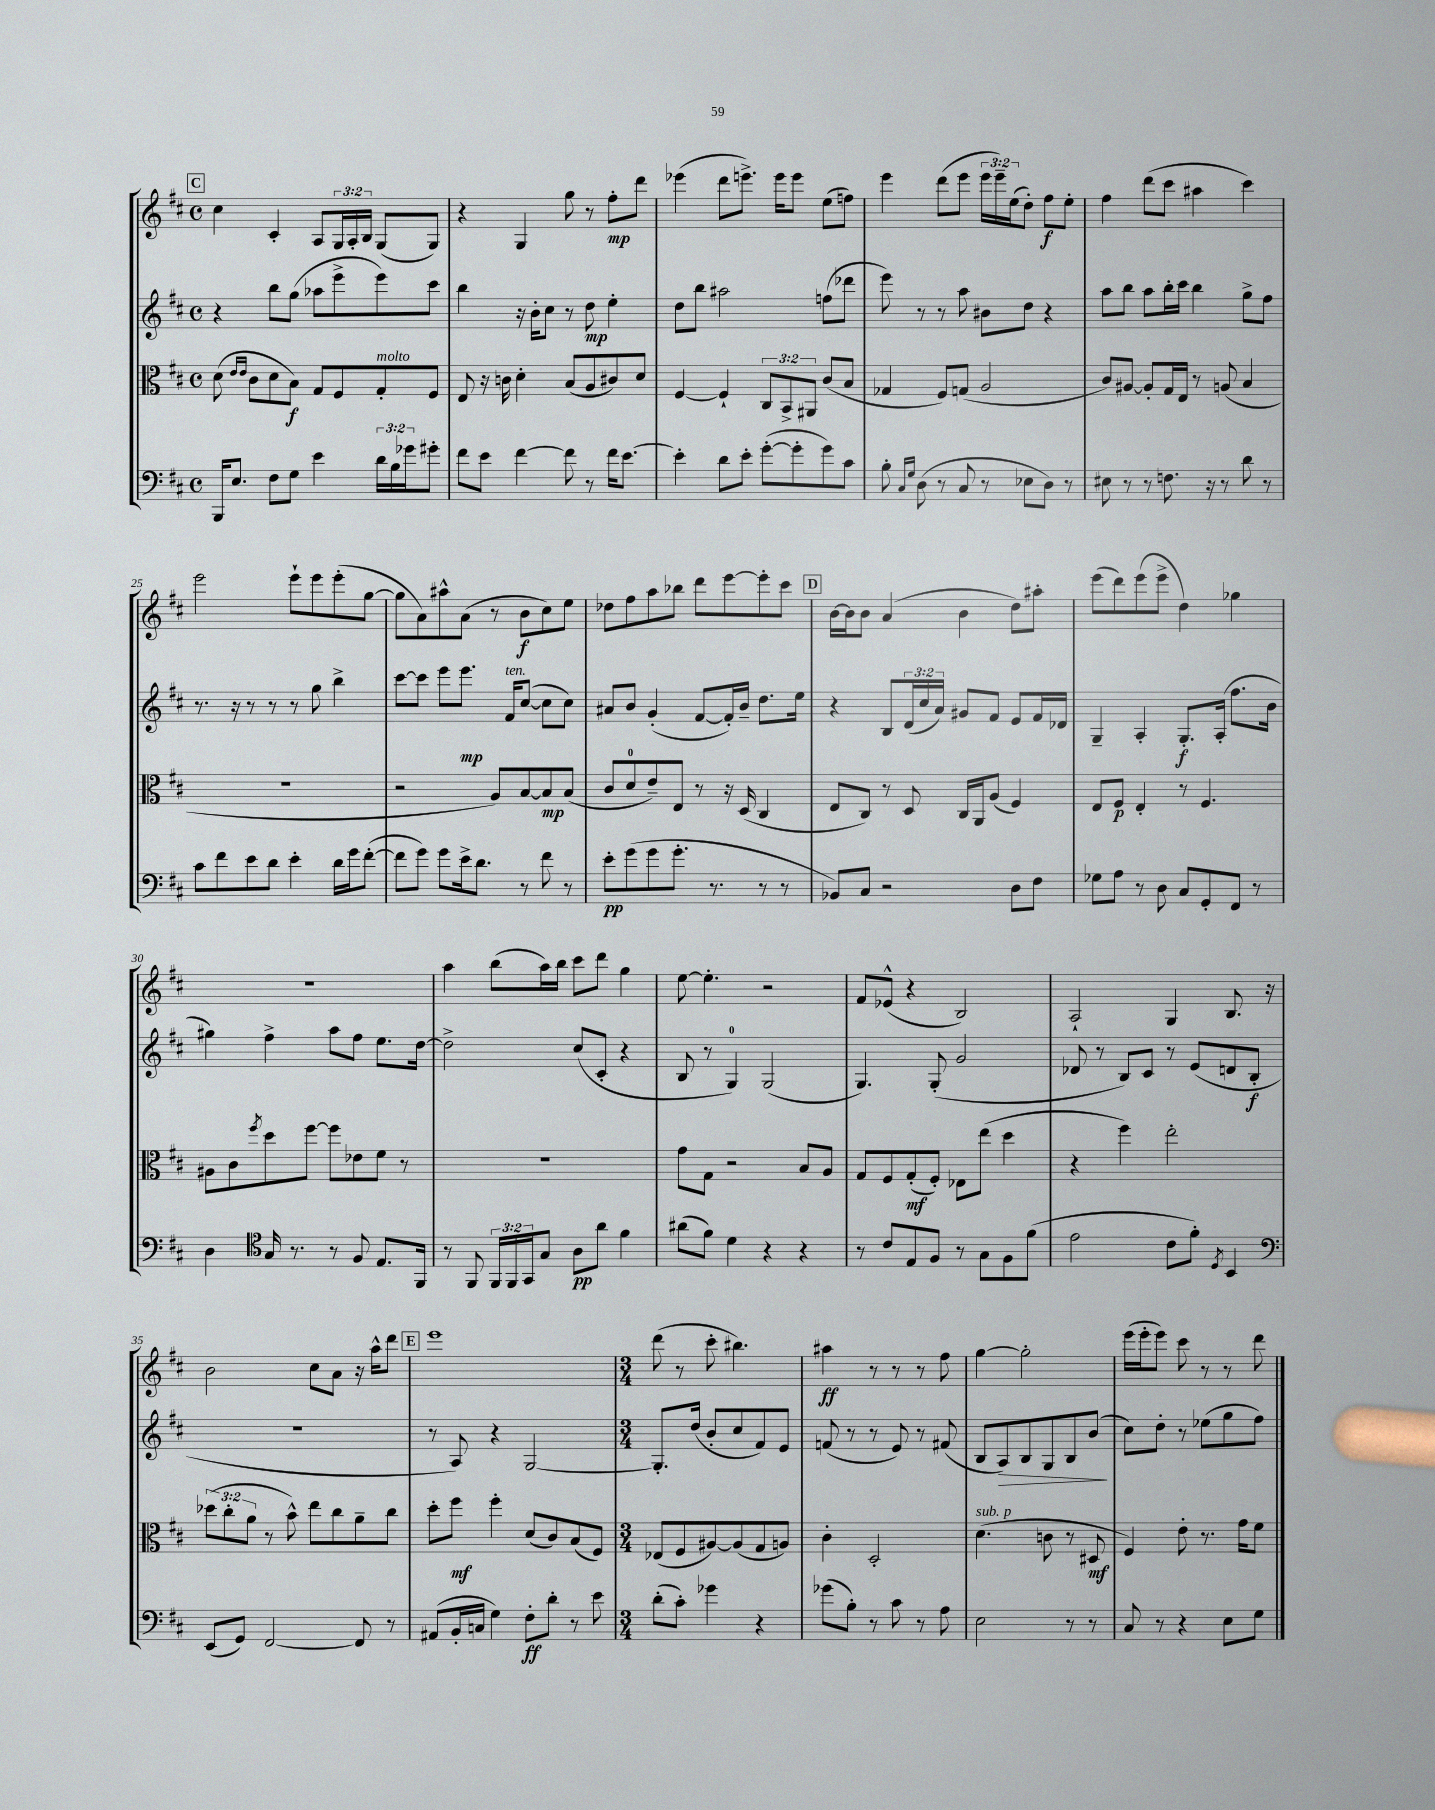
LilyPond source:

<<
\new StaffGroup <<
\new Staff = "s0" {
    \clef treble \key d \major \defaultTimeSignature \time 4/4 \override Staff.TupletNumber.text = #tuplet-number::calc-fraction-text
    \mark \markup { \box "C" } cis''4 cis'4-. a8 \tuplet 3/2 { g16 a16-. b16 } g8( g8) |
    r4 g4 g''8 r8 fis''8-.\mp d'''8 |
    ees'''4( d'''8 e'''8.->) e'''16 e'''8 e''8( f''8) |
    e'''4 d'''8( e'''8 \tuplet 3/2 { e'''16 e'''16--) e''16( } d''8-.) fis''8\f e''8-. |
    fis''4 d'''8( cis'''8 ais''4 cis'''4) |
    e'''2 e'''8-! e'''8 e'''8-.( g''8~ |
    g''8 a'8) ais''8-^ a'8( r8 b'8\f cis''8) e''8 |
    des''8 fis''8 a''8 bes''8 d'''8 e'''8~ e'''8-. cis'''8 |
    \mark \markup { \box "D" } b'16~ b'16 b'8 a'4( b'4 d''8) ais''8-. |
    e'''8( d'''8) e'''8( e'''8-> d''4) ges''4 |
    R1 |
    a''4 b''8( a''16) b''16 cis'''8 d'''8 g''4 |
    e''8~ e''4.-. r2 |
    fis'8 ees'8-^( r4 b2) |
    a2-! g4 b8. r16 |
    b'2 cis''8 a'8 r16 a''16-^ d'''8 |
    \mark \markup { \box "E" } e'''1 |
    \numericTimeSignature \time 3/4 d'''8( r8 cis'''8-. bis''4.) |
    ais''4\ff r8 r8 r8 fis''8 |
    g''4~ g''2-. |
    e'''16( e'''16-. e'''8) cis'''8 r8 r8 d'''8 \bar "|." |
}
\new Staff = "s1" {
    \clef treble \key d \major \defaultTimeSignature \time 4/4 \override Staff.TupletNumber.text = #tuplet-number::calc-fraction-text
    \mark \markup { \box "C" } r4 b''8 g''8( aes''8 e'''8-> e'''8) cis'''8 |
    b''4 r16 b'16-. cis''8 r8 d''8\mp e''4-. |
    d''8 b''8 ais''2 f''8( des'''8 |
    e'''8) r8 r8 a''8 bis'8 d''8 r4 |
    a''8 b''8 a''8 b''16-. cis'''16 b''4 g''8-> fis''8 |
    r8. r16 r8 r8 r8 g''8 b''4-> |
    cis'''8~ cis'''8 e'''8 e'''8.\mp fis'16^\markup { \italic "ten." } cis''8~( cis''8 cis''8) |
    ais'8 b'8 g'4-.( fis'8~ fis'16-.) b'16-- d''8. e''16 |
    \mark \markup { \box "D" } r4 b8 \tuplet 3/2 { d'16( cis''16 a'16) } gis'8 fis'8 e'8 fis'16 des'16 |
    g4-- a4-. g8.-.\f a16-.( fis''8. b'16 |
    gis''4) fis''4-> a''8 fis''8 e''8. d''16~ |
    d''2-> cis''8( cis'8-. r4 |
    b8 r8 g4-0) g2( |
    g4.) g8-.( g'2 |
    des'8 r8 b8) cis'8 r8 e'8( d'8 b8-.\f |
    R1 |
    \mark \markup { \box "E" } r8 a8) r4 g2~ |
    \numericTimeSignature \time 3/4 g8.-. d''16( b'8-. cis''8 fis'8) e'8 |
    f'8( r8 r8 e'8) r8 fis'8( |
    b8 a8\>) b8 g8 b8 b'8\!( |
    cis''8) d''8-. r8 ees''8( g''8 fis''8) \bar "|." |
}
\new Staff = "s2" {
    \clef alto \key d \major \defaultTimeSignature \time 4/4 \override Staff.TupletNumber.text = #tuplet-number::calc-fraction-text
    \mark \markup { \box "C" } d'8( \grace { e'16 e'16 } cis'8 d'8 b8\f) g8 fis8 g8-.^\markup { \italic "molto" } fis8 |
    e8 r16 c'16 d'4-. b8( a8 cis'8) d'8 |
    fis4~ fis4-! \tuplet 3/2 { cis8 b,8-> ais,8 } cis'8( b8 |
    ges4 fis8) g8( a2 |
    cis'8) ais8~ ais8-. g16 e16 r8 a8( b4 |
    R1 |
    r2 a8) b8~ b8\mp b8( |
    cis'8 d'8-0 e'8--) e8 r8 r16 d16( cis4 |
    \mark \markup { \box "D" } e8 cis8) r8 d8 cis16 a,16 a8( fis4) |
    e8 fis8\p e4-. r8 fis4. |
    ais8 cis'8 \acciaccatura { fis''8 } d''8 fis''8~ fis''8 ees'8 fis'8 r8 |
    R1 |
    g'8 g8 r2 b8 a8 |
    g8 fis8 g8-.\mf( fis8-.) ees8 e''8( d''4 |
    r4 fis''4) e''2-. |
    \tuplet 3/2 { des''8( cis''8-. a'8 } r8 b'8-^) e''8 cis''8 a'8-- cis''8 |
    \mark \markup { \box "E" } d''8-. fis''8\mf fis''4-. d'8( cis'8) b8( fis8) |
    \numericTimeSignature \time 3/4 ees8( fis8 ais8~) ais8( g8 a8) |
    cis'4-. d2-. |
    d'4.^\markup { \italic "sub. p" }( c'8 r8 dis8\mf |
    fis4) e'8-. r8. g'16 fis'8 \bar "|." |
}
\new Staff = "s3" {
    \clef bass \key d \major \defaultTimeSignature \time 4/4 \override Staff.TupletNumber.text = #tuplet-number::calc-fraction-text
    \mark \markup { \box "C" } b,,16 e8. fis8 g8 e'4 \tuplet 3/2 { d'16 b16 ges'16 } gis'8-. |
    fis'8 e'8 fis'4~ fis'8 r8 fis'16 e'8.~ |
    e'4-. d'8 e'8-. g'8~-.( g'8-. g'8) cis'8 |
    b8-. \grace { cis16 g16 } d8( r8 cis8 r8 ees8 d8) r8 |
    eis8 r8 r8 f8. r16 r8 d'8 r8 |
    cis'8 fis'8 e'8 d'8 e'4-. d'16 g'16 fis'8~-.( |
    fis'8 g'8) g'8 e'16-> d'8. r8 fis'8 r8 |
    e'8-.\pp g'8( g'8 g'8.-. r8. r8 r8 |
    \mark \markup { \box "D" } bes,8) cis8 r2 d8 fis8 |
    ges8 a8 r8 d8 cis8 g,8-. fis,8 r8 |
    d4 \clef tenor g16 r8. r8 fis8 e8. fis,16 |
    r8 fis,8 \tuplet 3/2 { fis,16 fis,16 g,16 } g8 a8\pp a'8 fis'4 |
    ais'8( fis'8) d'4 r4 r4 |
    r8 cis'8 e8 fis8 r8 g8 fis8 fis'8( |
    e'2 cis'8 fis'8-.) \acciaccatura { d8 } b,4 |
    \clef bass e,8( g,8) fis,2~ fis,8 r8 |
    \mark \markup { \box "E" } ais,8( b,16-. c16 g4) fis8-.\ff d'8-. r8 e'8 |
    \numericTimeSignature \time 3/4 d'8-.( cis'8-.) ges'4 r4 |
    ges'8( b8-.) r8 cis'8 r8 a8 |
    e2 r8 r8 |
    cis8 r8 r4 e8 g8 \bar "|." |
}
>>
>>
\layout { \context { \Score currentBarNumber = #20 } }
